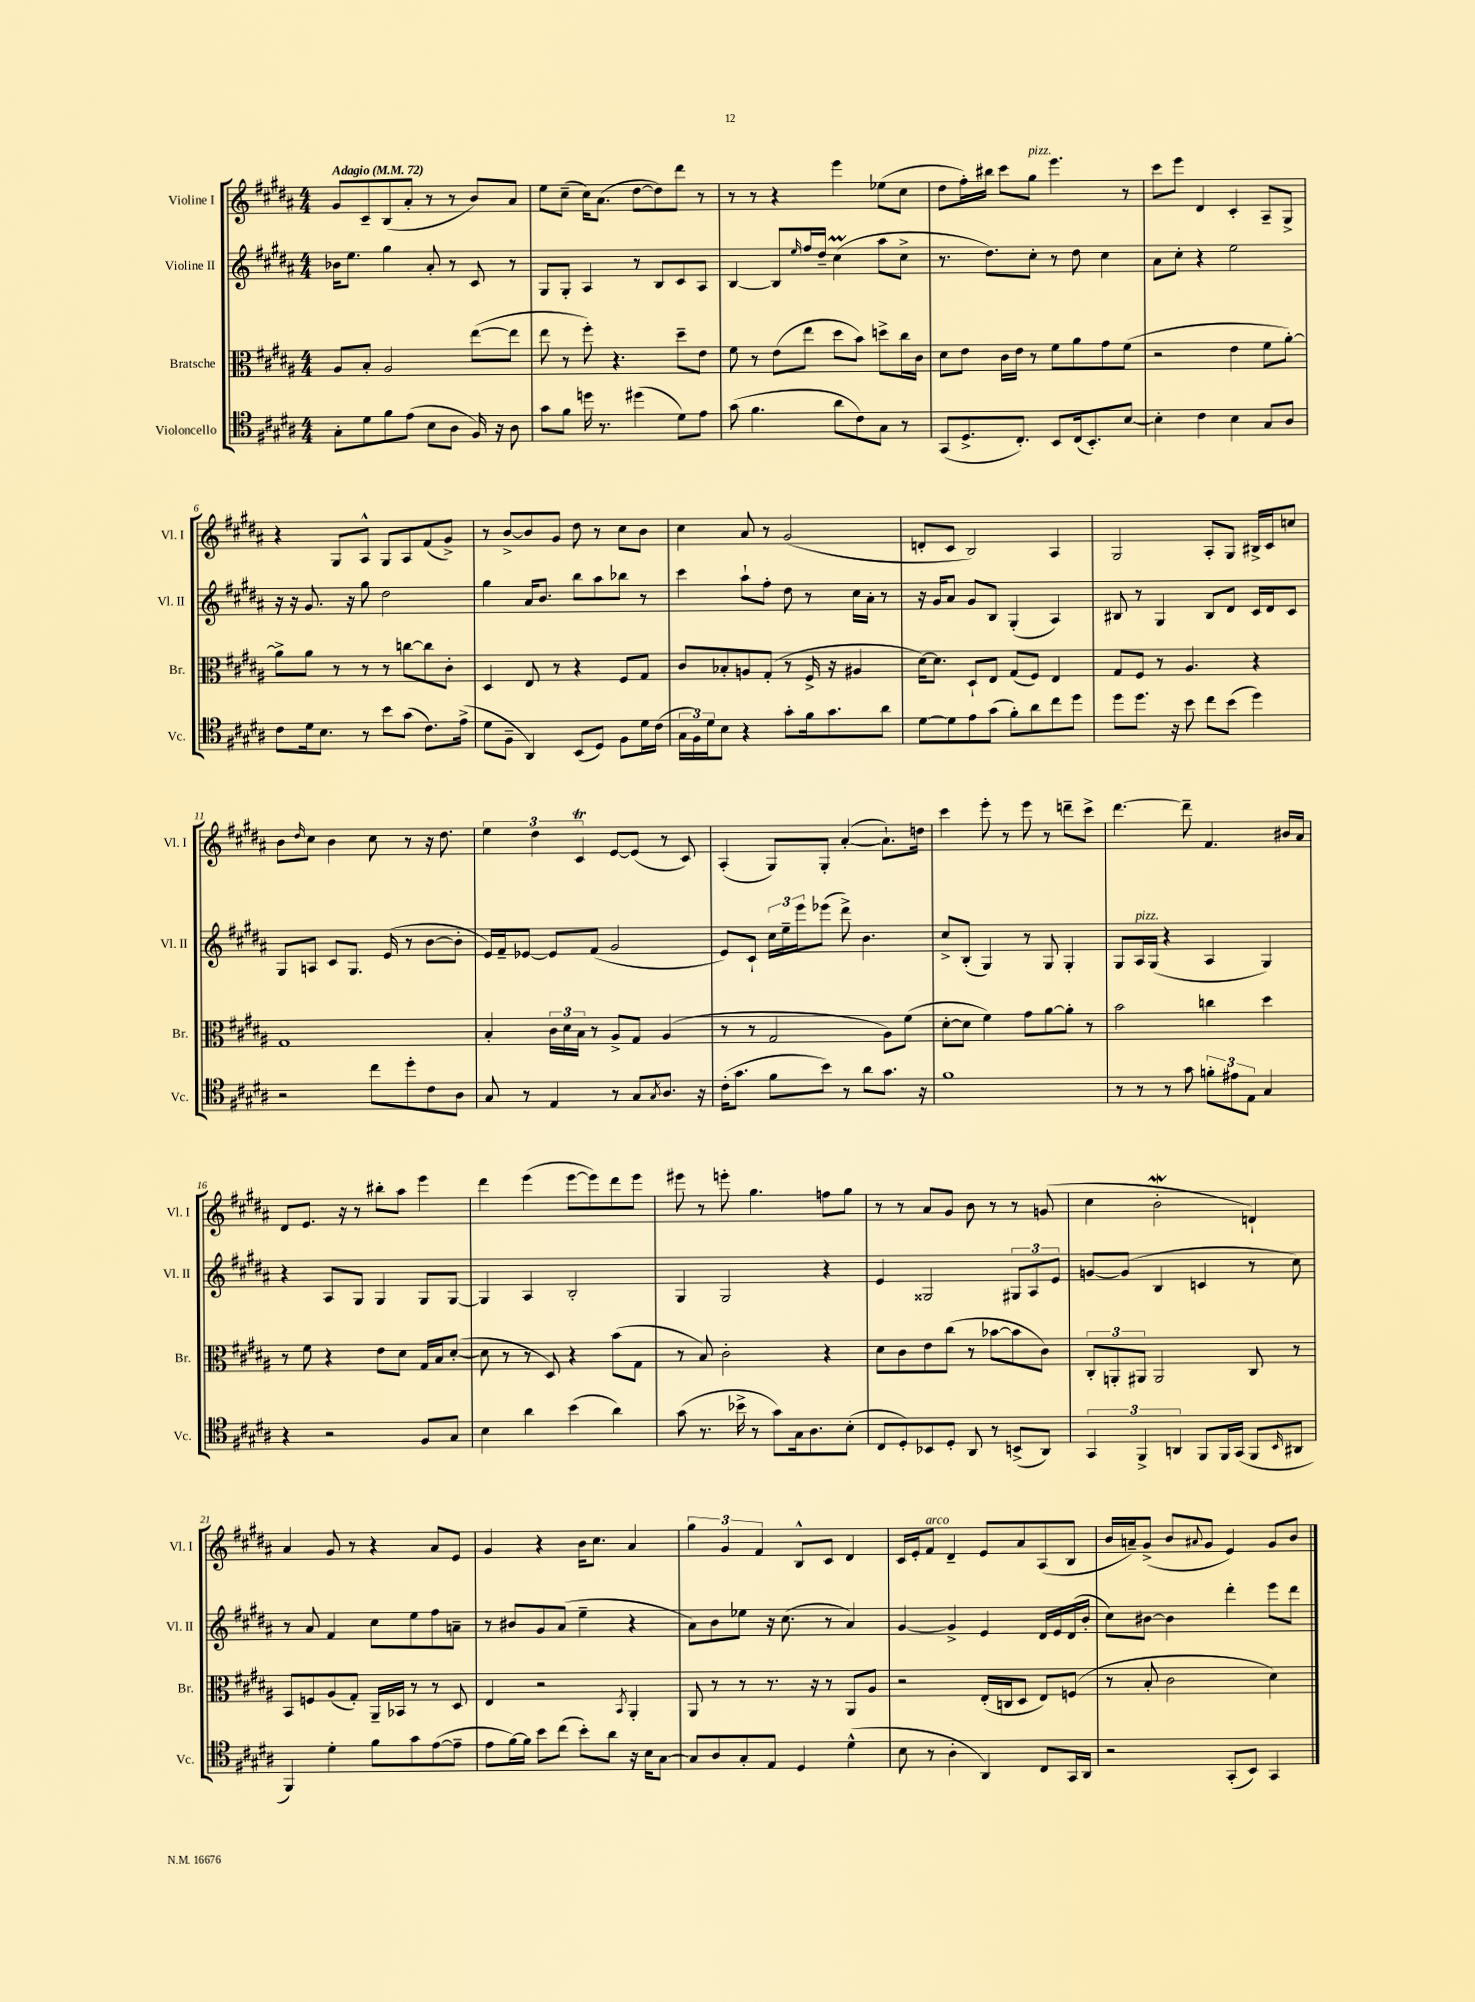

**kern	**kern	**kern	**kern
*staff4	*staff3	*staff2	*staff1
*clefC4	*clefC3	*clefG2	*clefG2
*k[f#c#g#d#a#]	*k[f#c#g#d#a#]	*k[f#c#g#d#a#]	*k[f#c#g#d#a#]
*M4/4	*M4/4	*M4/4	*M4/4
*MM72	*MM72	*MM72	*MM72
8G#'	8A#	16b-	8g#
.	.	8.ee	.
8d#	8B'	.	8c#~
8f#	2A#	4gg#	(8B
(8e	.	.	8a#'
8B	.	8a#'	8r
8A#	.	8r	8r
16F#)	([8ee	8c#	8b)
16r	.	.	.
8A#	8ee]	8r	8a#
=	=	=	=
8g#	8ee	8G#	8ee
8f#	8r	8G#'	(8cc#~
16dd	8ff#')	4A#	16cc#)
8.r	.	.	(8.a#
.	4.r	.	.
(4dd#	.	8r	[8dd#
.	.	8B	8dd#])
8d#)	8dd#~	8c#	8ddd#
8e	8e	8A#	8r
=	=	=	=
(8g#	8f#	[4B	8r
4.f#	8r	.	8r
.	(8e	8B]	4r
.	.	16qqee	.
.	8ee	16ff#	.
.	.	16dd#~	.
8a#	8dd#	(4cc#	4eee
8c#)	8b)	.	.
8G#	8dd^	8aa#	(8ee-
8r	16cc#	8cc#^	8cc#
.	16c#	.	.
=	=	=	=
(8GG#	8d#	8.r	8dd#
8.D#^	8e	.	16ff#')
.	.	8.dd#)	16bb#
.	16c#	.	8ccc#
8.C#')	16e	.	.
.	8r	8cc#'	8gg#
8BB	8f#	8r	4.eee
(16C#	8a#	8dd#	.
8.BB')	.	.	.
.	8g#	4cc#	.
[8B	(8f#	.	8r
=	=	=	=
4B']	2r	8a#	8ccc#
.	.	8cc#'	8eee
4c#	.	4r	4d#
4B	4e	2ee	4c#'
8G#	8f#	.	8A#~
8A#	[8a#')	.	8G#^
=	=	=	=
8c#	8a#^]	16r	4r
.	.	16r	.
16d#	8a#	8.g#	.
8.B	.	.	.
.	8r	.	8G#
.	.	16r	.
8r	8r	8gg#	8A#^^
8b	8r	2dd#	8G#
(8g#	[8cc	.	8A#
8.c#)	8cc]	.	(8f#
.	8c#'	.	8g#^)
(16e^	.	.	.
=	=	=	=
8d#	4D#	4gg#	8r
8F#~	.	.	[8b^
4AA#)	8E	16a#	8b]
.	.	8.b	.
.	8r	.	8g#
(8BB	4r	8bb	8dd#
8D#)	.	8aa#	8r
8F#	8F#	8bb-	8cc#
16d#	8G#	8r	8b
(16c#	.	.	.
=	=	=	=
24G#	8c#	4ccc#	4cc#
24F#)	.	.	.
24d#	.	.	.
8B	8B-'	.	.
4r	8A	8aa#`	8a#
.	(8G#'	8ff#'	8r
8g#'	8r	8dd#	(2g#
16f#	16F#^	8r	.
8.g#	16r	.	.
.	4A#	16cc#	.
.	.	16a#'	.
8a#	.	8r	.
=	=	=	=
[8d#	[16d#)	16r	8d'
.	8.d#]	16g#	.
8d#]	.	8a#	8c#
8e	8D#`	8g#	2B)
(8g#	8E	8B	.
8f#')	(8G#	(4G#'	.
8a#	8F#)	.	.
8cc#	4E	4A#)	4A#
8dd#	.	.	.
=	=	=	=
8dd#	8G#	8B#	2G#
8.dd#	8F#	8r	.
.	8r	4G#	.
16r	.	.	.
8b	4.A#	.	.
8cc#	.	8B#	8A#'
(8b	.	8d#	8G#
4dd#)	4r	16c#	16B#^
.	.	16d#	16c#
.	.	8c#	8cc
=	=	=	=
2r	1G#	8G#	8b
.	.	.	16qqdd#
.	.	8A	8cc#
.	.	8c#	4b
.	.	8.G#	.
8cc#	.	.	8cc#
.	.	(16e	.
8dd#'	.	8r	8r
8c#	.	[8b	16r
.	.	.	8.dd#
8A#	.	8b']	.
=	=	=	=
8G#	4B'	16e)	6ee
.	.	16f#~	.
8r	.	[8e-	.
.	.	.	6dd#
4E	24c#	8e-]	.
.	24d#	.	.
.	24B	.	6c#
.	8r	(8f#	.
8r	8A#^	2g#	[8e
8G#	8G#	.	(8e]
8qG#	.	.	.
8.A#	(4A#	.	8r
.	.	.	8c#)
16r	.	.	.
=	=	=	=
(16c#'	8r	8e)	(4A#'
8.g#	.	.	.
.	8r	8c#`	.
8f#	2G#	24cc#	8G#)
.	.	24ee~	.
.	.	24eee	.
8b)	.	(8eee-	8G#'
8r	.	8ddd#^)	([4a#'
8a#	.	4.b	.
8.g#	8A#)	.	8.a#`])
.	(8f#	.	.
16r	.	.	16dd
=	=	=	=
1f#	[8d#'	8cc#^	4ccc#
.	8d#]	(8B'	.
.	4f#)	4G#)	8eee'
.	.	.	8r
.	8g#	8r	8eee
.	[8a#	8G#	8r
.	8a#']	4G#'	8ddd~
.	8r	.	8ccc#^
=	=	=	=
8r	2b	8G#	[4.ddd#
8r	.	16A#	.
.	.	(16G#	.
8r	.	4r	.
8g#	.	.	8ddd#~]
12f'	4cc	4A#	4.f#
12e#	.	.	.
12E	.	.	.
4G#	4dd#	4G#)	.
.	.	.	16b#
.	.	.	16a#
=	=	=	=
4r	8r	4r	8d#
.	8f#	.	8.e
2r	4r	8A#	.
.	.	.	16r
.	.	8G#	8r
.	8e	4G#	8bb#'
.	8d#	.	8aa#
8F#	16G#	8G#	4eee
.	16B	.	.
8G#	([8d#'	[8G#	.
=	=	=	=
4B	8d#]	4G#]	4ddd#
.	8r	.	.
4a#	8r	4A#	(4eee
.	8D#)	.	.
(4b	4r	2B'	[8eee
.	.	.	8eee])
4a#)	(8b	.	8ddd#
.	8G#	.	8eee
=	=	=	=
(8g#	8r	4G#	8eee#
8.r	8B)	.	8r
.	2c#'	2G#	8eee'
16b-^	.	.	.
8r	.	.	4.gg#
8g#)	.	.	.
16G#	.	.	.
8.A#	.	.	.
.	4r	4r	8ff
(8B'	.	.	8gg#
=	=	=	=
8C#	8d#	4e	8r
8D#')	8c#	.	8r
8BB-	8e	2G##	8a#
8D#'	(8cc#	.	8g#
8AA#	8r	.	8b
8r	[8b-	.	8r
(8BB^	8b-]	12G#	8r
.	.	12A#	.
8AA#)	8c#)	.	(8g
.	.	12e	.
=	=	=	=
6GG#	12C#'	[8g	4cc#
.	12AA'	.	.
.	.	(8g]	.
6FF#^	12AA#	.	.
.	2AA#	4B	2b'
6AA	.	.	.
8FF#	.	4c	.
16FF#	.	.	.
(16GG#	.	.	.
8FF#	8C#	8r	4d`)
16qqBB	.	.	.
8AA#	8r	8cc#)	.
=	=	=	=
4FF#)	8BB	8r	4a#
.	8F	8a#	.
4d#'	(8A#	4f#	8g#
.	8G#')	.	8r
8f#	16AA#~	8cc#	4r
.	16BB-	.	.
8g#	8r	8ee	.
([8e	8r	8ff#	8a#
8e~]	8D#	8a~	8e
=	=	=	=
8e	4E	8r	4g#
[16f#)	.	8b#	.
16f#]	.	.	.
8b	2r	8g#	4r
(8cc#	.	(8a#	.
8b')	.	4ee~	16b
.	.	.	8.cc#
8a#	.	.	.
.	8qBB	.	.
16r	4AA#'	4r	4a#
16B	.	.	.
[8G#	.	.	.
=	=	=	=
8G#]	8AA#	8a#)	6gg#
8A#	8r	8b	.
.	.	.	6g#
8G#'	8r	8ee-	.
.	.	.	6f#
8E	8.r	16r	.
.	.	(8.cc#	.
4D#	.	.	8B^^
.	16r	.	.
.	8r	8r	8c#
(4d#^^	8AA#	4a#)	4d#
.	8A#	.	.
=	=	=	=
8B	2r	[4g#	16c#
.	.	.	16e'
8r	.	.	8f#
4A#'	.	4g#^]	4d#~
4AA#)	(16E'	4e	8e
.	16C	.	.
.	8D#	.	8a#
8C#	8E)	16d#	(8A#
.	.	16e	.
16GG#	(8F	(16d#	8B
16AA#	.	16b'	.
=	=	=	=
2r	8r	8cc#)	16b
.	.	.	16a~)
.	8B'	[8b#	(8g#^
.	2c#	4b#]	8b
.	.	.	8qqa#
.	.	.	8g#
(8GG#'	.	4ddd#'	4e)
8BB)	.	.	.
4GG#	4d#)	8eee	8g#
.	.	8ddd#	8b
==	==	==	==
*-	*-	*-	*-
